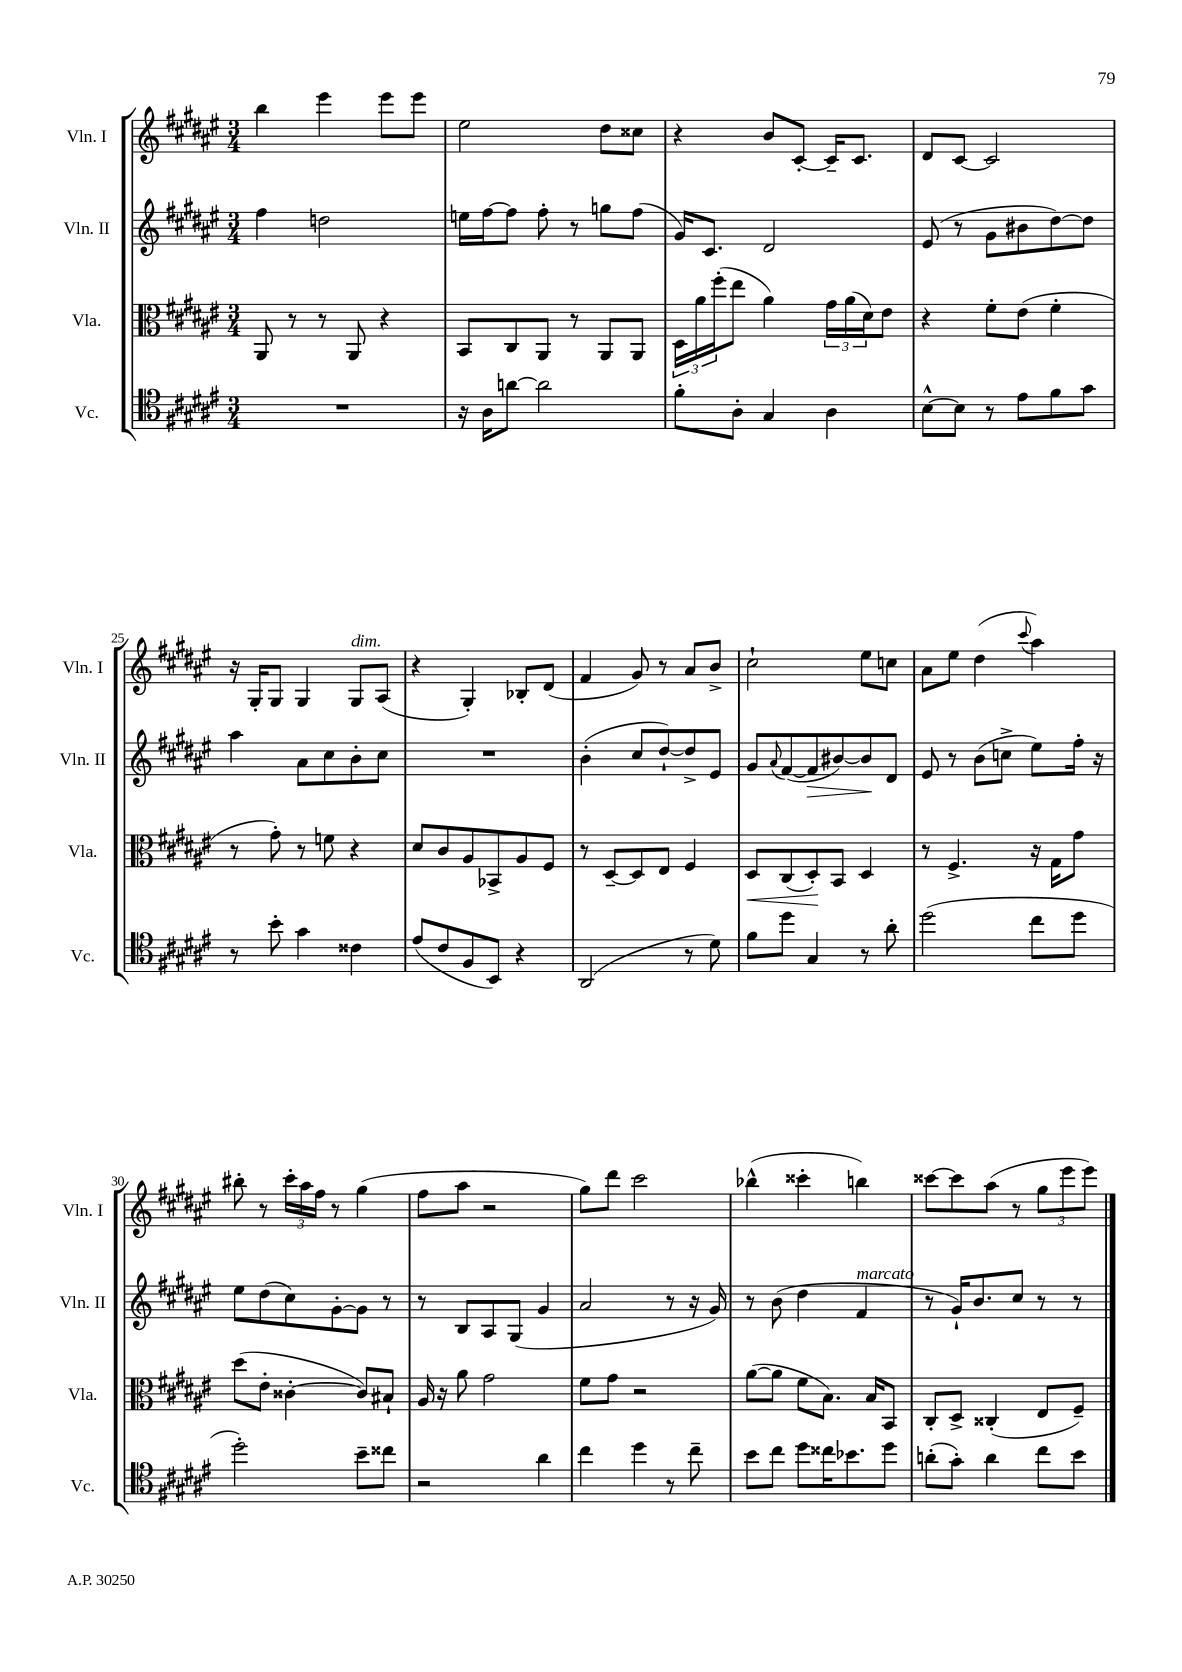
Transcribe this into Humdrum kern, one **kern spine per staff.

**kern	**kern	**kern	**kern
*staff4	*staff3	*staff2	*staff1
*clefC4	*clefC3	*clefG2	*clefG2
*k[f#c#g#d#a#e#]	*k[f#c#g#d#a#e#]	*k[f#c#g#d#a#e#]	*k[f#c#g#d#a#e#]
*M3/4	*M3/4	*M3/4	*M3/4
2.r	8AA#/	4ff#\	4bb\
.	8r	.	.
.	8r	2dd\	4eee#\
.	8AA#/	.	.
.	4r	.	8eee#\L
.	.	.	8eee#\J
=	=	=	=
16r	8BB/L	16ee\LL	2ee#\
16A#\LK	.	[16ff#\J	.
[8a\J	8C#/	8ff#\]J	.
2a\]	8AA#/J	8ff#'\	.
.	8r	8r	.
.	8AA#/L	8gg\L	8dd#\L
.	8AA#/J	(8ff#\J	8cc##\J
=	=	=	=
8f#'\L	24D#\LL	16g#/LK)	4r
.	24a#\	.	.
.	.	8.c#/J	.
.	(24ff#'\J	.	.
8A#'\J	8ee#\J	.	.
4G#/	4a#\)	2d#/	8b/L
.	.	.	[8c#'/J
4A#\	24g#\LL	.	16c#~/]LK
.	(24a#\	.	.
.	.	.	8.c#/J
.	24d#\J)	.	.
.	8e#\J	.	.
=	=	=	=
[8B^^\L	4r	(8e#/	8d#/L
8B\]J	.	8r	[8c#/J
8r	8f#'\L	8g#\L	2c#/]
8e#\L	(8e#\J	8b#\	.
8f#\	4f#'\	[8dd#\)	.
8g#\J	.	8dd#\]J	.
=	=	=	=
8r	8r	4aa#\	16r
.	.	.	16G#'/LK
8b'\	8g#'\)	.	8G#/J
4g#\	8r	8a#\L	4G#/
.	8f\	8cc#\	.
4c##\	4r	8b'\	8G#/L
.	.	8cc#\J	(8A#/J
=	=	=	=
(8e#/L	8d#/L	2.r	4r
8c#/	8c#/	.	.
8F#/	8A#/	.	4G#'/)
8BB/J)	8BB-^/	.	.
4r	8A#/	.	8B-'/L
.	8F#/J	.	(8d#/J
=	=	=	=
(2AA#/	8r	(4b'\	4f#/
.	[8D#~/L	.	.
.	8D#/]	8cc#/L	8g#/)
.	8E#/J	[8dd#`/)	8r
8r	4F#/	8dd#^/]	8a#/L
8d#\)	.	8e#/J	8b^/J
=	=	=	=
8f#\L	8D#/L	8g#/L	2cc#`\
.	.	8qqa#/	.
8dd#\J	(8C#/	([8f#/	.
4G#/	8D#'/)	8f#/]	.
.	8BB/J	[8b#/)	.
8r	4D#/	8b#/]	8ee#\L
8a#'\	.	8d#/J	8cc\J
=	=	=	=
(2dd#\	8r	8e#/	8a#\L
.	4.F#^/	8r	8ee#\J
.	.	(8b\L	(4dd#\
.	.	8cc^\J	.
.	.	.	8qqccc#/
8cc#\L	16r	8ee#\L)	4aa#\)
.	16G#\LK	.	.
8dd#\J	8g#\J	16ff#'\Jk	.
.	.	16r	.
=	=	=	=
2dd#'\)	(8dd#\L	8ee#\L	8bb#'\
.	8e#'\J	(8dd#\	8r
.	[4c##'\	8cc#\)	24ccc#'\LL
.	.	.	24aa#\
.	.	.	24ff#\JJ
.	.	[8g#'\	8r
8b~\L	8c##/]L)	8g#\]J	(4gg#\
8cc##\J	8B#`/J	8r	.
=	=	=	=
2r	16A#/	8r	8ff#\L
.	16r	.	.
.	8a#\	8B/L	8aa#\J
.	2g#\	8A#/	2r
.	.	(8G#/J	.
4a#\	.	4g#/	.
=	=	=	=
4cc#\	8f#\L	2a#/	8gg#\L)
.	8g#\J	.	8ddd#\J
4dd#\	2r	.	2ccc#\
8r	.	8r	.
8cc#~\	.	16r	.
.	.	16g#/)	.
=	=	=	=
8b\L	([8a#\L	8r	(4bb-^^\
8cc#\J	8a#\]J	(8b\	.
8dd#\L	8f#\L	4dd#\	4ccc##'\
16cc##\K	8.B\J)	.	.
8.b-\	.	.	.
.	.	4f#/	4bb\)
.	16B/LK	.	.
8dd#\J	8BB/J	.	.
=	=	=	=
(8a'\L	8C#'/L	8r	[8ccc##\L
8g#'\J)	8D#^/J	16g#`/LK)	8ccc##\]
.	.	8.b/	.
4a\	(4C##'/	.	(8aa#\J
.	.	8cc#/J	8r
8cc#\L	8E#/L	8r	12gg#\L
.	.	.	12eee#\
8b\J	8F#~/J)	8r	.
.	.	.	12eee#\J)
==	==	==	==
*-	*-	*-	*-
